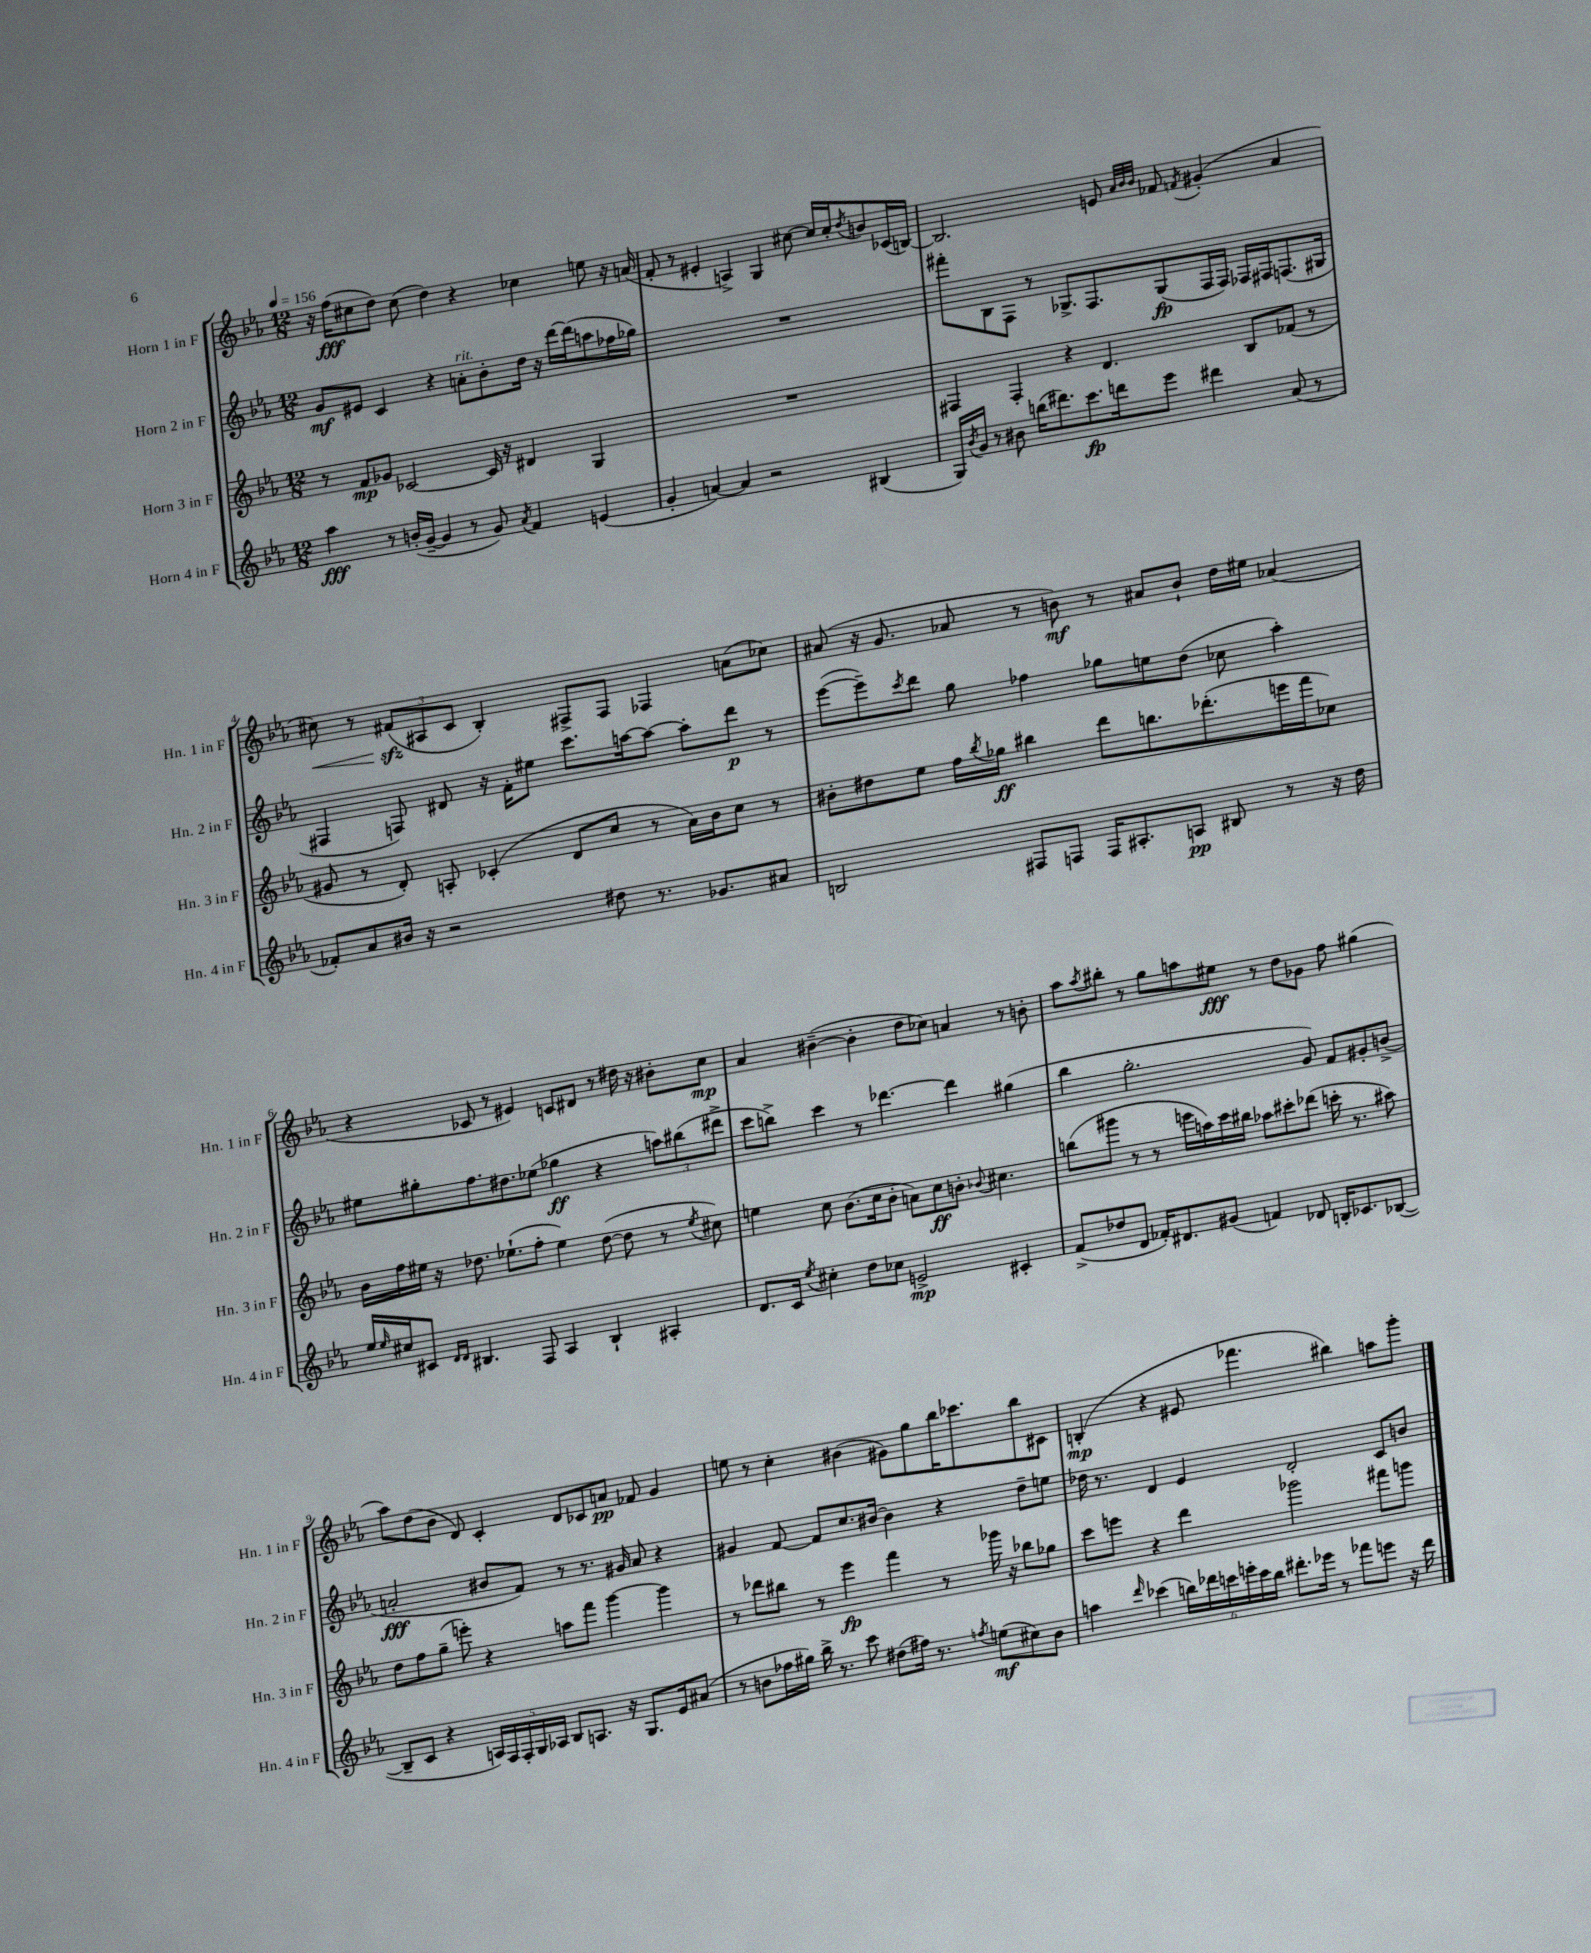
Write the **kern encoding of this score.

**kern	**kern	**kern	**kern
*staff4	*staff3	*staff2	*staff1
*clefG2	*clefG2	*clefG2	*clefG2
*k[b-e-a-]	*k[b-e-a-]	*k[b-e-a-]	*k[b-e-a-]
*M12/8	*M12/8	*M12/8	*M12/8
*MM156	*MM156	*MM156	*MM156
4aa-	8r	8g	16r
.	.	.	(16ff
.	8f	8e#	8cc#
8r	8g-	4c	8dd)
(16b'	[2c-	.	(8cc#
[16g~	.	.	.
4g]	.	4r	4dd)
8r	.	8a'	4r
8g)	16c-]	8b-'	.
.	16r	.	.
8qa-	.	.	.
4f	4d#	16dd	4cc-
.	.	16r	.
.	.	[16ddd	.
.	.	(16ddd]	.
(4e	4G	8aa	8ee
.	.	16ff-	16r
.	.	16gg-)	(16a
=	=	=	=
4g'	1.r	1.r	8f'
.	.	.	8r
[4a)	.	.	4e#'
4a]	.	.	4A^)
2r	.	.	4G
.	.	.	[8cc#
.	.	.	16cc#]
.	.	.	16cc#'
.	.	.	8qdd
(4B#	.	.	8b
.	.	.	(16c-
.	.	.	[16B)
=	=	=	=
16G)	4F#	8fff#'	2.B]
8qb-	.	.	.
16g	.	.	.
8r	.	8B-	.
8b#	4F#'	8F	.
(16bb	.	8r	.
8.ddd#)	.	.	.
.	4r	8.G-^	.
8.ccc	.	.	.
.	.	8.F	.
.	4.d	.	8e
16ddd	.	.	.
.	.	.	32qqa-
.	.	.	32qqb-
.	.	.	32qqb-
8eee-	.	(8G-	8f-
.	.	.	8qf
4ddd#	.	16F	(4g#'
.	.	16F)	.
.	8B-	16F-	.
.	.	16F#	.
(8a-	(8f-	(8.F	4a-
8r	8r	.	.
.	.	16G#	.
=	=	=	=
8f-')	8g#	4F#	8cc#)
8a-	8r	.	8r
16b#	8d')	8F)	(12f#
16r	.	.	.
.	.	.	12A#
2r	8A'	8d#	.
.	.	.	12c
.	(4c-'	16r	4B-')
.	.	16f'	.
.	.	8ee#	.
.	8d	8.ccc	8F#^
8dd#	8cc	.	8F#
.	.	[16aa	.
8.r	8r	8aa_	4F-
.	16a-)	8aa']	.
8.g-	16b-	.	.
.	8cc	8ddd	(8a
8a#	8r	8r	8cc-)
=	=	=	=
2B	8b#'	([8eee-	(8a#
.	8dd#	8eee-~])	16r
.	.	.	8.g
.	.	8qccc	.
.	8ee-	8ddd	.
.	16ff	8gg	8a-
.	8qbb-	.	.
.	16gg-	.	.
8F#	4bb#	4ff-	8r
8F	.	.	8b)
16F	8ddd	8gg-	8r
8.A#'	.	.	.
.	8.bb	8ee	8a#
8A	.	(8dd	8b`
.	(8.ddd-'	.	.
8B#	.	8cc-	16dd
.	.	.	16ee#
8r	16eee	4aa-')	(4a-
.	16fff	.	.
16r	8cc-)	.	.
16dd	.	.	.
=	=	=	=
16ee-	16b-	8ee#	4r
16qqee-	.	.	.
16cc#	16ff	.	.
8c#	16ee#	8gg#'	.
.	16r	.	.
16qqd	.	.	.
16qqd	.	.	.
4.B#	8.dd-	8.ff	8c-
.	.	.	8r
.	(8.ee-`	8.dd#	.
.	.	.	4e#)
8F	8ff'	(8ee-	.
4A-	4ee-)	4gg-	8c
.	.	.	8d#
4B#`	([8dd-	4r	8r
.	8dd-]	.	16dd#
.	.	.	16r
4A#'	8r	12aa)	8b#'
.	.	(12bb#	.
.	8qee-	.	.
.	8cc#)	.	8cc
.	.	12ddd#^	.
=	=	=	=
8.d	4ee	8ccc	4a-
.	.	8bb^)	.
16c	.	.	.
8qee-	.	.	.
4cc#'	8cc	4ccc	([4b#~
.	(8.b-	.	.
8dd	.	8r	4b#']
.	16cc	.	.
8cc-	8b-'	[4.ddd-	.
2e^	8a)	.	8dd
.	8cc	.	8cc-)
.	8b'	4ddd-]	4a
.	8qqb-	.	.
.	4.cc#	.	.
4c#'	.	(4gg#	8r
.	.	.	8b'
=	=	=	=
(8f^	(8bb	4bb-	8aa-
.	.	.	8qaa-
8dd-	8ggg#	.	8bb#'
8d	8r	2.gg'	8r
16f-')	8r	.	8gg
8.d#	.	.	.
.	16eee	.	8aa
.	16aa)	.	.
(8g#	16ccc	.	8ee#
.	16bb#	.	.
4f)	8aa-	.	8r
.	8ccc#'	.	8dd
8d-	(8ddd-	8g)	8g-
16B'	16ccc'	8f	8ff
8.c-	8.r	.	.
.	.	8g#'	(4gg#
([8B-	8aa#)	(8b^	.
=	=	=	=
8B-~]	8dd	2a'	8aa-)
8c	8ff	.	(8dd
4r	(8gg~	.	8b-
.	8eee')	.	8d)
20A)	4r	8b#	4c'
20F	.	.	.
20F'	.	.	.
.	.	8f)	.
20G	.	.	.
20A-	.	.	.
8B-	8aa	8r	8d
8.A	8fff	8.r	8c-
.	[4ggg	.	8a
16r	.	16g#	.
8.G	.	8a	8f-
.	4ggg]	4r	4g
16e-	.	.	.
(8a#	.	.	.
=	=	=	=
8r	8r	4g#	8ee
8b	8ddd-	.	8r
16ff-	8bb#	[8f	4cc'
16gg#)	.	.	.
16bb-^	8r	8f]	.
8.r	.	.	.
.	4eee-	8.cc	(4b#
8ccc	.	.	.
.	.	[16b#	.
(8dd#	4fff	4b#]	8g#)
16ff#)	.	.	8gg
8.r	.	.	.
.	8r	4r	16bb-
.	.	.	8.ccc-
8qff	.	.	.
(8ee	16ggg-	.	.
.	16r	.	.
8cc#)	8bb-	8dd~	8bb-
8b	8gg-	8ee	8c#
=	=	=	=
4aa	8ccc	16dd-	(4B'
.	.	8.r	.
.	8eee	.	.
16qqddd	.	.	.
(4ccc-	4r	4d	4r
24bb)	4ddd	4e-	8e#
24ddd-	.	.	.
24ccc	.	.	.
24eee'	.	.	4.fff-
24ccc	.	.	.
24bb	.	.	.
8.ddd#'	2ggg-	2d'	.
16eee-	.	.	.
8r	.	.	4bb#)
8fff-	.	.	.
8eee	8fff#	8c	8aa
16r	8ggg	8b	8ggg'
16ddd#	.	.	.
==	==	==	==
*-	*-	*-	*-
